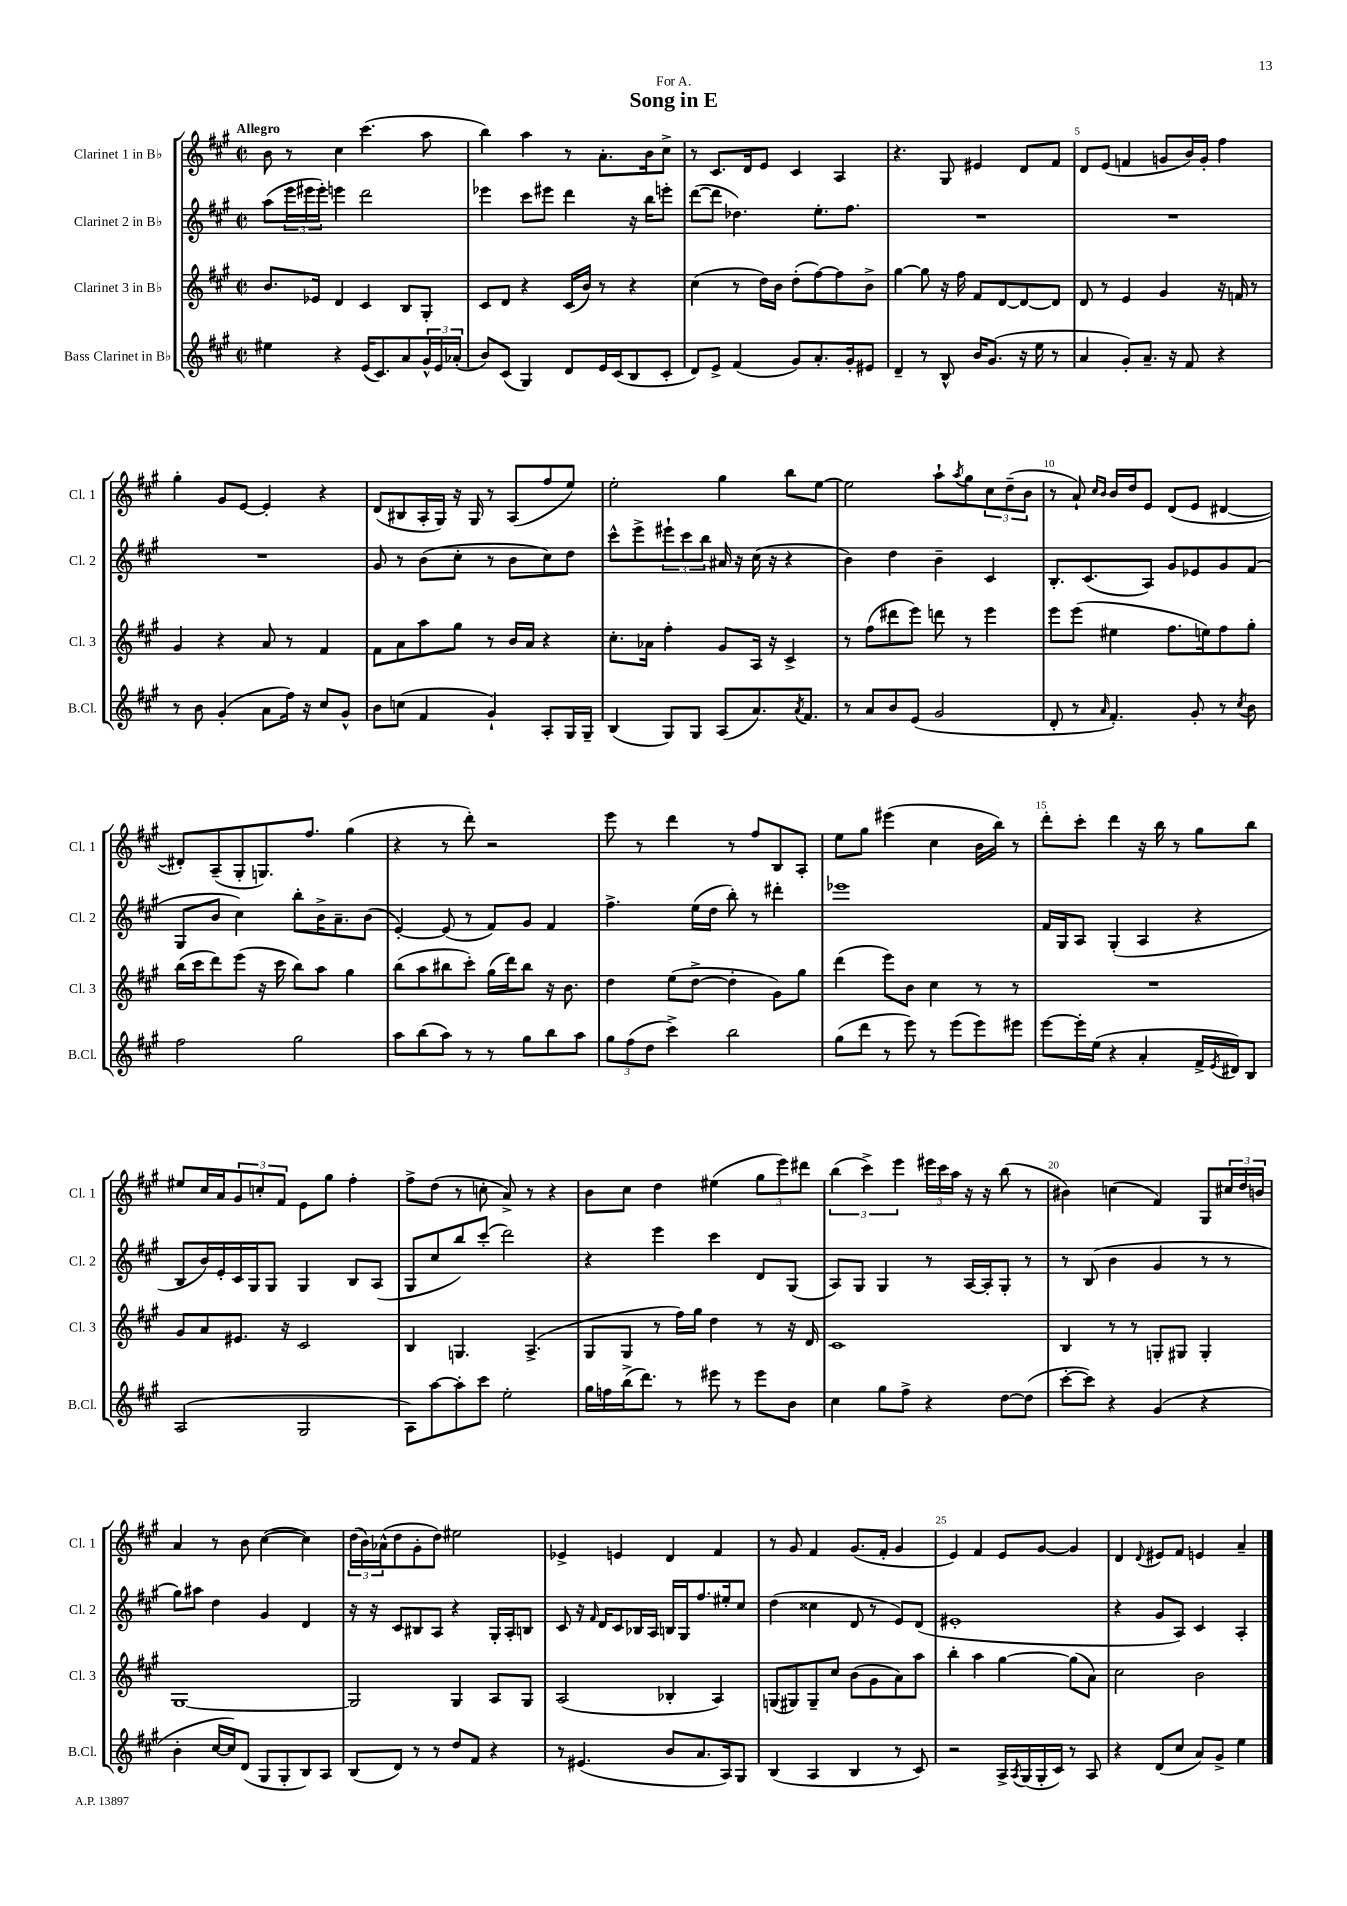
\header { title = "Song in E" dedication = "For A." }
<<
\new StaffGroup <<
\new Staff = "s0" \with { instrumentName = "Clarinet 1 in Bb" shortInstrumentName = "Cl. 1" } {
    \clef treble \key a \major \defaultTimeSignature \time 2/2 \tempo "Allegro"
    b'8 r8 cis''4 cis'''4.( a''8 |
    b''4) a''4 r8 a'8.-. b'16 cis''8-> |
    r8 cis'8. d'16 e'8 cis'4 a4 |
    r4. gis8 eis'4 d'8 fis'8 |
    d'8 e'8( f'4 g'8 b'16) g'16-. fis''4 |
    gis''4-. gis'8 e'8~ e'4-. r4 |
    d'8( bis8 a16-. gis16) r16 gis16 r8 a8( fis''8 e''8) |
    e''2-. gis''4 b''8 e''8~ |
    e''2 a''8-! \acciaccatura { a''8 } gis''8 \tuplet 3/2 { cis''8 d''8--( b'8 } |
    r8 a'8-!) \grace { cis''16 b'16 } b'16 d''16 e'8 d'8( e'8 dis'4~ |
    dis'8-.) a8--( gis8-. g8.) fis''8. gis''4( |
    r4 r8 d'''8-.) r2 |
    e'''8 r8 d'''4 r8 fis''8 b8 a8-. |
    e''8 gis''8 eis'''4( cis''4 b'16 b''16) r8 |
    d'''8-. cis'''8-. d'''4 r16 b''16 r8 gis''8 b''8 |
    eis''8 cis''16 a'16 \tuplet 3/2 { gis'8 c''8-. fis'8 } e'8 gis''8 fis''4-. |
    fis''8-> d''8( r8 c''8-. a'8->) r8 r4 |
    b'8 cis''8 d''4 eis''4( \tuplet 3/2 { gis''8 e'''8) dis'''8 } |
    \tuplet 3/2 { b''4( cis'''4->) e'''4 } \tuplet 3/2 { eis'''16 cis'''16 a''16 } r16 r16 b''8( r8 |
    bis'4) c''4( fis'4) gis8 \tuplet 3/2 { cis''16 d''16 b'16 } |
    a'4 r8 b'8 cis''4~( cis''4) |
    \tuplet 3/2 { d''16( b'16) aes'16-^( } d''8 gis'8-. d''8) eis''2 |
    ees'4-> e'4 d'4 fis'4 |
    r8 gis'8 fis'4 gis'8.( fis'16-. gis'4 |
    e'4) fis'4 e'8 gis'8~ gis'4 |
    d'4 \appoggiatura { d'8 } eis'8 fis'8 e'4 a'4-- \bar "|." |
}
\new Staff = "s1" \with { instrumentName = "Clarinet 2 in Bb" shortInstrumentName = "Cl. 2" } {
    \clef treble \key a \major \defaultTimeSignature \time 2/2
    a''8( \tuplet 3/2 { e'''16 eis'''16 eis'''16-.) } e'''4 d'''2 |
    ees'''4 cis'''8 eis'''8 d'''4 r16 b''16 e'''8-. |
    d'''8~( d'''8 des''4.) e''8.-. fis''8. |
    R1 |
    R1 |
    R1 |
    gis'8 r8 b'8( cis''8-. r8 b'8 cis''8) d''8 |
    cis'''8-^ e'''8-> \tuplet 3/2 { eis'''8-! cis'''8 b''8 } ais'16 r16 cis''16( r16 r4 |
    b'4) d''4 b'4-- cis'4 |
    b8.-. cis'8.( a8) gis'8 ees'8 gis'8 fis'8( |
    gis8 b'8 cis''4) b''8-. b'16-> a'8.-- b'8( |
    e'4~-.) e'8( r8 fis'8) gis'8 fis'4 |
    fis''4.-> e''16( d''16 b''8-.) r8 dis'''4-. |
    ees'''1 |
    fis'16 gis16 a8 gis4-.( a4 r4 |
    b8 b'16) e'16-. cis'16 gis16 gis8 gis4 b8 a8( |
    gis8 cis''8 b''8) cis'''8-.( d'''2) |
    r4 e'''4 cis'''4 d'8 gis8( |
    a8) gis8 gis4 r8 a16~ a16-. gis8-. r8 |
    r8 b8( b'4 gis'4 r8 r8 |
    gis''8) ais''8 d''4 gis'4 d'4 |
    r16 r16 cis'8 bis8 a8 r4 gis16-. a16-. b8 |
    cis'8 r16 \grace { fis'16 } d'16 cis'8 bes16 a16 b16 gis16 fis''8. eis''16-. cis''8 |
    d''4( cisis''4 d'8 r8 e'8) d'8( |
    eis'1-. |
    r4 gis'8 a8) cis'4 a4-. \bar "|." |
}
\new Staff = "s2" \with { instrumentName = "Clarinet 3 in Bb" shortInstrumentName = "Cl. 3" } {
    \clef treble \key a \major \defaultTimeSignature \time 2/2
    b'8. ees'16 d'4 cis'4 b8 gis8-. |
    cis'8 d'8 r4 cis'16( b'16) r8 r4 |
    cis''4( r8 d''16) b'16 d''8-.( fis''8~) fis''8 b'8-> |
    gis''4~ gis''8 r16 fis''16 fis'8 d'8~ d'8~ d'8 |
    d'8 r8 e'4 gis'4 r16 f'16 r8 |
    gis'4 r4 a'8 r8 fis'4 |
    fis'8 a'8 a''8 gis''8 r8 b'16 a'16 r4 |
    cis''8.-. aes'16 fis''4-. gis'8 a16 r16 cis'4-> |
    r8 fis''8( dis'''8 e'''8) d'''8 r8 e'''4 |
    e'''8 e'''8( eis''4 fis''8. e''16) fis''8 gis''8-. |
    b''16( cis'''16 d'''8) e'''8( r16 cis'''16 b''8) a''8 gis''4 |
    b''8( a''8 bis''8 cis'''8-.) gis''16( d'''16) bis''8 r16 b'8. |
    d''4 e''8( d''8~-> d''4-. gis'8) gis''8 |
    d'''4( e'''8) b'8 cis''4 r8 r8 |
    R1 |
    gis'8 a'8 eis'8. r16 cis'2 |
    b4 g4. a4.->( |
    gis8 gis8 r8 fis''16) gis''16 d''4 r8 r16 d'16 |
    cis'1 |
    b4 r8 r8 g8-. gis8 gis4-. |
    gis1~ |
    gis2 gis4 a8 gis8 |
    a2( bes4-. a4) |
    g8( gis8) gis8-- cis''8 b'8( gis'8 a'8) a''8 |
    b''4-. a''4 gis''4~ gis''8( a'8) |
    cis''2 b'2 \bar "|." |
}
\new Staff = "s3" \with { instrumentName = "Bass Clarinet in Bb" shortInstrumentName = "B.Cl." } {
    \clef treble \key a \major \defaultTimeSignature \time 2/2
    eis''4 r4 e'16( cis'8.) a'8 \tuplet 3/2 { gis'16-^ e'16 aes'16-.( } |
    b'8) cis'8( gis4) d'8 e'16 cis'16( b8 cis'8-. |
    d'8) e'8-> fis'4( gis'8) a'8.-. gis'16-. eis'8 |
    d'4-- r8 b8-^ b'16 gis'8.( r16 e''16 r8 |
    a'4 gis'8-.) a'8.-- r16 fis'8 r4 |
    r8 b'8 gis'4-.( a'8 fis''16) r16 cis''8 gis'8-^ |
    b'8 c''8( fis'4 gis'4-!) a8-. gis16 gis16-- |
    b4( gis8) gis8 a8( a'8.) \acciaccatura { a'8 } fis'8. |
    r8 a'8 b'8 e'8( gis'2 |
    d'8-. r8 \grace { a'16 } fis'4.-.) gis'8-. r8 \acciaccatura { cis''8 } b'8 |
    fis''2 gis''2 |
    a''8 b''8( a''8) r8 r8 gis''8 b''8 a''8 |
    \tuplet 3/2 { gis''8 fis''8( d''8 } cis'''4->) b''2 |
    gis''8( d'''8 r8 e'''8) r8 e'''8( e'''8) eis'''8 |
    e'''8~ e'''16-. e''16( r4 a'4-. fis'16-> \acciaccatura { e'8 } dis'16) b8 |
    a2( gis2 |
    a8) a''8~ a''8-. cis'''8 e''2-. |
    gis''16 f''16 b''16->( d'''8.) r8 eis'''8 r8 eis'''8 b'8 |
    cis''4 gis''8 fis''8-> r4 d''8~ d''8( |
    cis'''8~-. cis'''8) r4 gis'4( r4 |
    b'4-. cis''16~ cis''16) d'8( gis8 gis8-. b8) a8 |
    b8( d'8) r8 r8 d''8 fis'8 r4 |
    r8 eis'4.( b'8 a'8. a16) gis8 |
    b4( a4 b4 r8 cis'8) |
    r2 a16-> \acciaccatura { a8 } gis16( gis16-. cis'16) r8 a8 |
    r4 d'8( cis''8 a'8) gis'8-> e''4 \bar "|." |
}
>>
>>
\layout { \context { \Score \override BarNumber.break-visibility = ##(#f #t #t) barNumberVisibility = #(every-nth-bar-number-visible 5) } }
